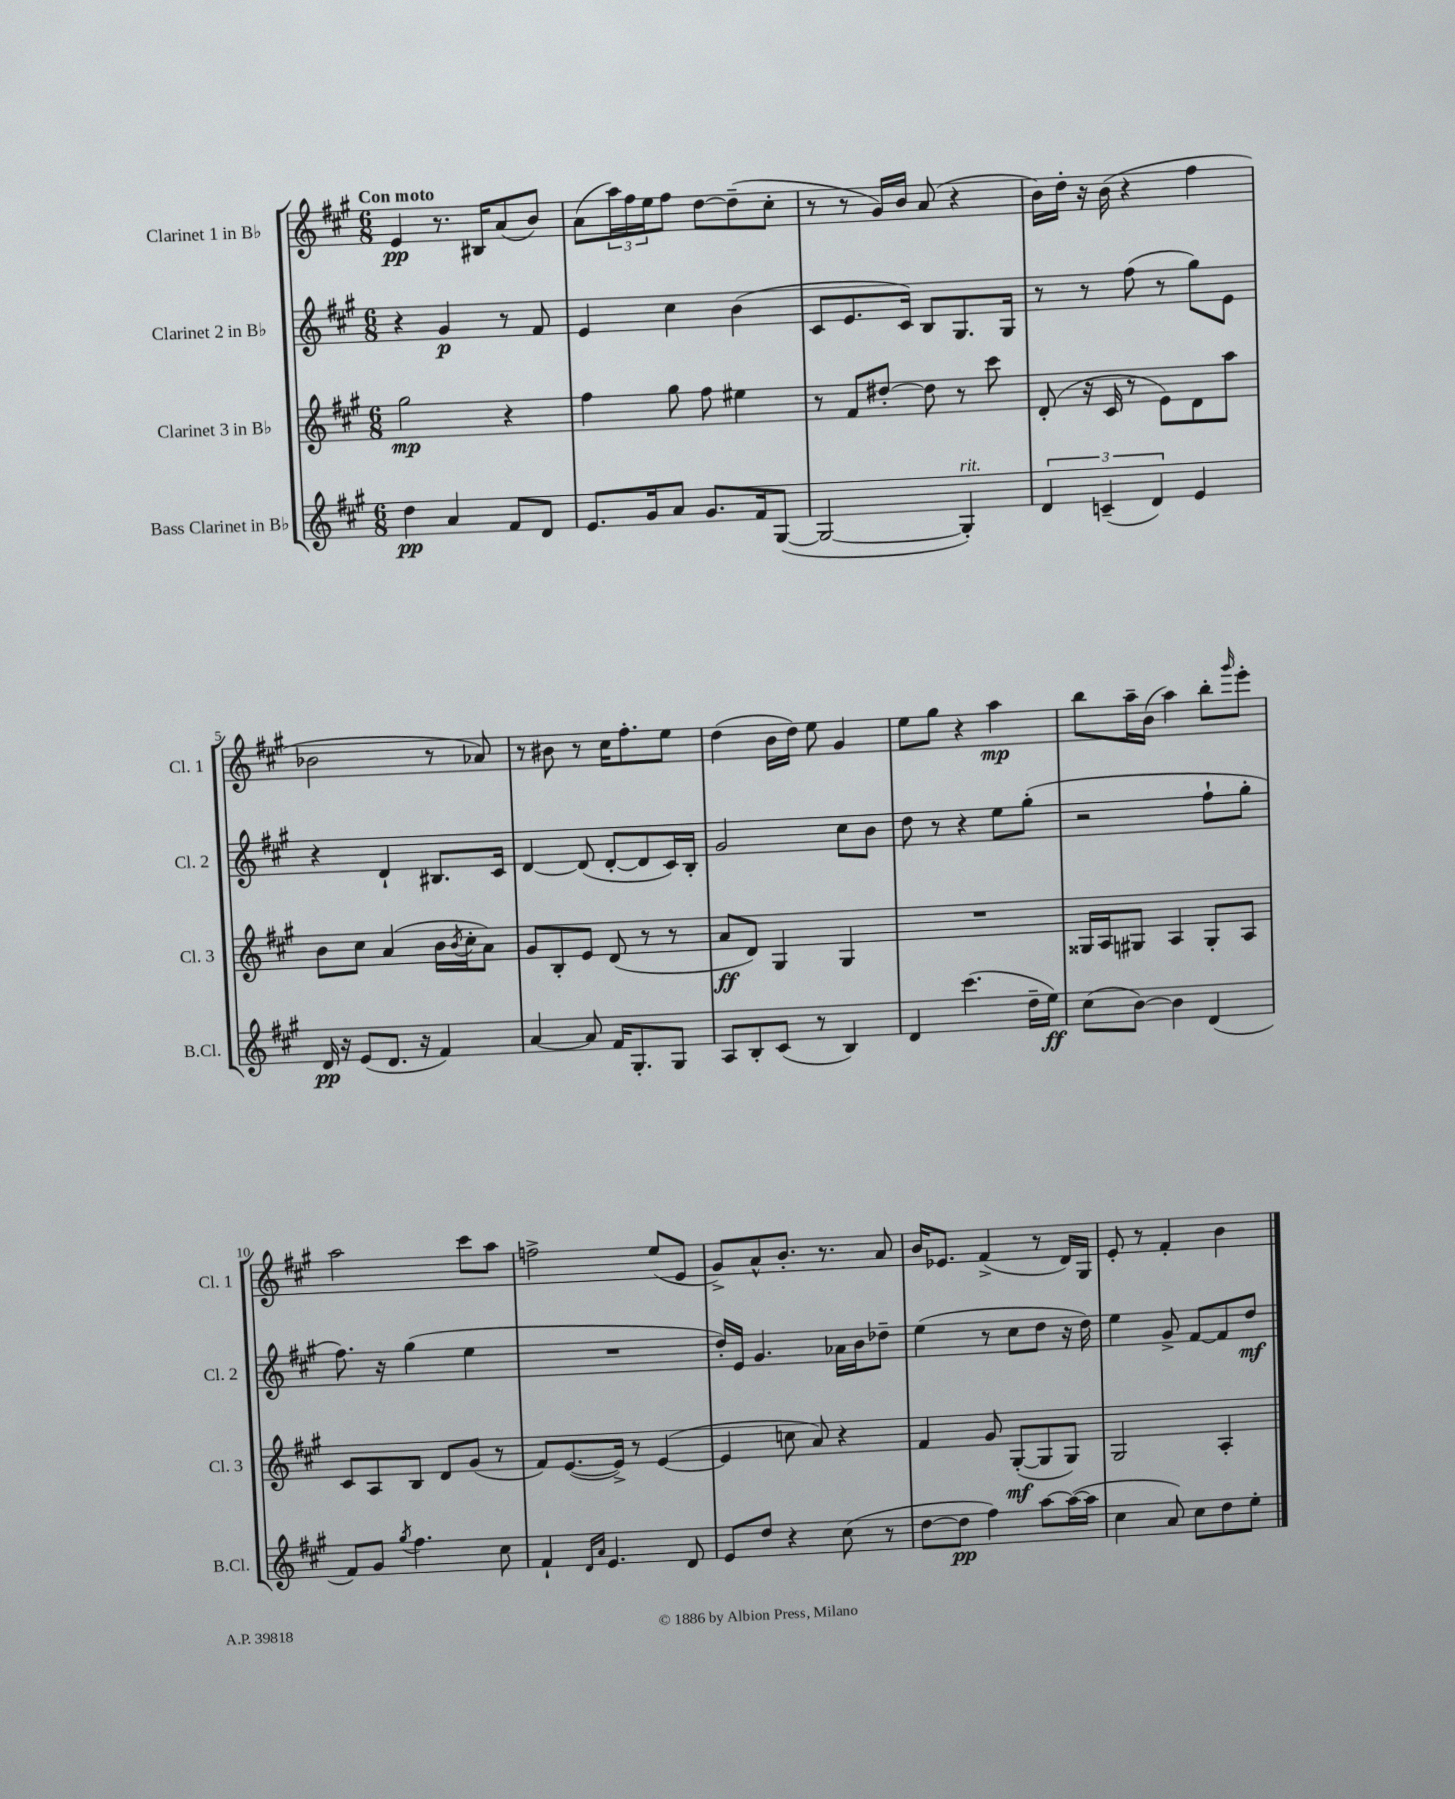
<<
\new StaffGroup <<
\new Staff = "s0" \with { instrumentName = "Clarinet 1 in Bb" shortInstrumentName = "Cl. 1" } {
    \clef treble \key a \major \numericTimeSignature \time 6/8 \tempo "Con moto"
    e'4\pp r8. bis16 a'8( b'8) |
    a'8( \tuplet 3/2 { a''16) fis''16 e''16 } fis''8 d''8~ d''8--( cis''8-. |
    r8 r8 gis'16) b'16 a'8( r4 |
    b'16) d''16-. r16 b'16( r4 fis''4 |
    bes'2 r8 aes'8) |
    r8 bis'8 r8 cis''16 fis''8.-. e''8 |
    d''4( b'16 d''16) e''8 gis'4 |
    e''8 gis''8 r4 a''4\mp |
    b''8 a''16-- b'16( a''4) b''8-. \grace { gis'''16 } e'''8-. |
    a''2 cis'''8 a''8 |
    f''2-> e''8( e'8 |
    gis'8->) a'8-^ b'8.-. r8. a'8 |
    b'16 ees'8. fis'4->( r8 d'16) gis16 |
    e'8-. r8 fis'4-. b'4 \bar "|." |
}
\new Staff = "s1" \with { instrumentName = "Clarinet 2 in Bb" shortInstrumentName = "Cl. 2" } {
    \clef treble \key a \major \numericTimeSignature \time 6/8
    r4 gis'4\p r8 fis'8 |
    e'4 cis''4 b'4( |
    cis'8 e'8. cis'16) b8 gis8. gis16 |
    r8 r8 fis''8( r8 gis''8) e'8 |
    r4 d'4-! bis8. cis'16 |
    d'4~ d'8( d'8~-. d'8 cis'16) b16-. |
    gis'2 cis''8 b'8 |
    d''8 r8 r4 e''8 gis''8-.( |
    r2 fis''8-! gis''8-. |
    fis''8.) r16 gis''4( e''4 |
    R2. |
    d''16-.) e'16 gis'4. aes'16 b'16 des''8-- |
    e''4( r8 cis''8 d''8 r16 d''16) |
    e''4 gis'8-> fis'8~ fis'8 d''8\mf \bar "|." |
}
\new Staff = "s2" \with { instrumentName = "Clarinet 3 in Bb" shortInstrumentName = "Cl. 3" } {
    \clef treble \key a \major \numericTimeSignature \time 6/8
    gis''2\mp r4 |
    fis''4 gis''8 fis''8 eis''4 |
    r8 fis'8 dis''8~-. dis''8 r8 cis'''8 |
    d'8-.( r16 cis'16 r8 e'8) d'8 a''8 |
    b'8 cis''8 a'4( b'16 \acciaccatura { b'8 } cis''16-. a'8) |
    gis'8 b8-. e'8 d'8( r8 r8 |
    a'8\ff d'8) gis4 gis4 |
    R2. |
    gisis16 a16 gis8 a4 gis8-. a8 |
    cis'8 a8 b8 d'8 gis'8( r8 |
    fis'8) e'8.~( e'16->) r8 e'4~( |
    e'4 c''8 a'8) r4 |
    fis'4 gis'8 gis8~-.\mf( gis8 gis8) |
    gis2 a4-. \bar "|." |
}
\new Staff = "s3" \with { instrumentName = "Bass Clarinet in Bb" shortInstrumentName = "B.Cl." } {
    \clef treble \key a \major \numericTimeSignature \time 6/8
    d''4\pp a'4 fis'8 d'8 |
    e'8. gis'16 a'8 gis'8. fis'16 gis8~( |
    gis2~ gis4-.^\markup { \italic "rit." }) |
    \tuplet 3/2 { d'4 c'4--( d'4) } e'4 |
    d'16\pp r16 e'8( d'8. r16 fis'4) |
    a'4~ a'8 fis'16 gis8.-. gis8 |
    a8 b8-. cis'8( r8 b4) |
    d'4 cis'''4.( d''16-- e''16\ff) |
    cis''8( b'8~) b'4 d'4( |
    fis'8) gis'8 \acciaccatura { gis''8 } fis''4. cis''8 |
    fis'4-! \grace { d'16 a'16 } e'4. d'8 |
    e'8 d''8 r4 cis''8( r8 |
    d''8~ d''8\pp fis''4) a''8~ a''16~( a''16 |
    cis''4 a'8) cis''8 d''8 e''8-. \bar "|." |
}
>>
>>
